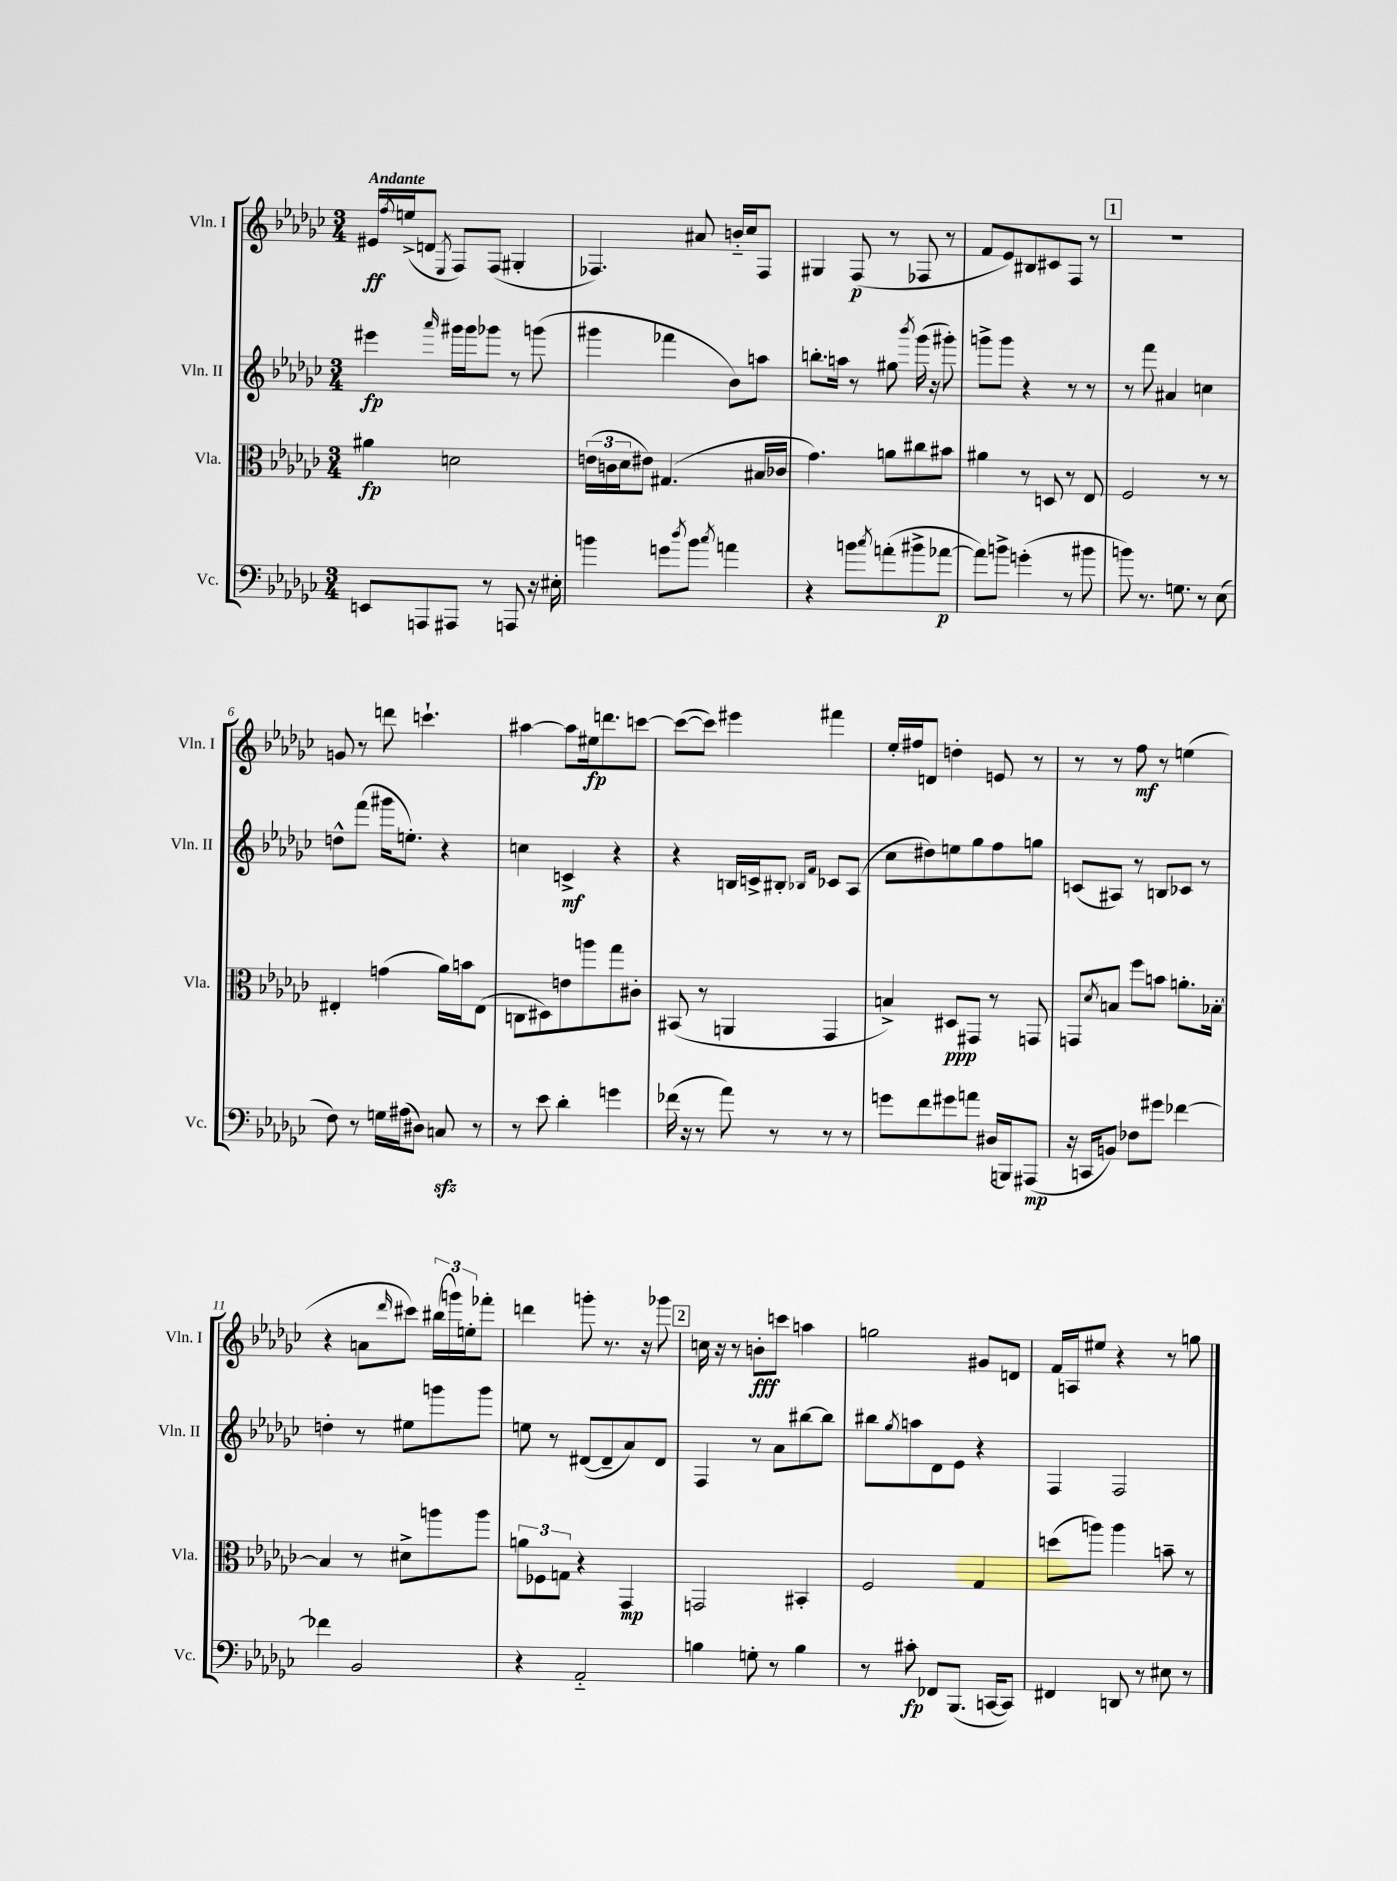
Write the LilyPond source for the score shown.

<<
\new StaffGroup <<
\new Staff = "s0" \with { instrumentName = "Vln. I" shortInstrumentName = "Vln. I" } {
    \clef treble \key ges \major \numericTimeSignature \time 3/4 \tempo "Andante"
    eis'16\ff \acciaccatura { f''8 } e''16->( d'8 \acciaccatura { ees8 } f8) f8( gis4-. |
    fes4.) ais'8 b'16-_ ces''16 fes8 |
    gis4 f8\p( r8 fes8 r8 |
    f'8 ees'8) bis8 cis'8 f8 r8 |
    \mark \markup { \box "1" } R2. |
    g'8 r8 d'''8 c'''4.-! |
    ais''4~ ais''8 eis''16\fp d'''8. c'''8~ |
    c'''8~( c'''8) eis'''4 fis'''4 |
    ees''16-. fis''16 d'8 d''4-. e'8 r8 |
    r8 r8 f''8\mf r8 e''4( |
    r4 a'8 \grace { des'''16 } cis'''8) \tuplet 3/2 { bis''16( g'''16) e''16-. } fes'''8-. |
    d'''4 g'''8-. r8. r16 ges'''8 |
    \mark \markup { \box "2" } c''16 r16 r8 b'8-.\fff c'''8 a''4 |
    g''2 gis'8 d'8 |
    f'16 a16 eis''8 r4 r8 g''8 \bar "|." |
}
\new Staff = "s1" \with { instrumentName = "Vln. II" shortInstrumentName = "Vln. II" } {
    \clef treble \key ges \major \numericTimeSignature \time 3/4
    eis'''4\fp \grace { aes'''16 } gis'''16 gis'''16 ges'''8 r8 g'''8( |
    gis'''4 fes'''4 bes'8) a''8 |
    b''8.-. a''16 r8 gis''8 \acciaccatura { bes'''8 } ges'''16( r16 gis'''8-.) |
    g'''8-> g'''8 r4 r8 r8 |
    \mark \markup { \box "1" } r8 f'''8 ais'4 c''4 |
    d''8-^ f'''8( gis'''16 e''8.-.) r4 |
    c''4 c'4->\mf r4 |
    r4 b16 c'16-> bis8-. \grace { bes16 f'16 } ces'8 aes8( |
    ces''8 dis''8) e''8 ges''8 f''8 g''8 |
    c'8( ais8) r8 b8 ces'8 r8 |
    d''4-. r8 eis''8 g'''8 g'''8 |
    e''8 r8 dis'8~( dis'8-- aes'8) dis'8 |
    \mark \markup { \box "2" } f4 r8 aes'8 bis''8~ bis''8 |
    bis''8 \acciaccatura { ges''8 } a''8 des'8 ees'8 r4 |
    f4 f2 \bar "|." |
}
\new Staff = "s2" \with { instrumentName = "Vla." shortInstrumentName = "Vla." } {
    \clef alto \key ges \major \numericTimeSignature \time 3/4
    ais'4\fp d'2 |
    \tuplet 3/2 { e'16( c'16 des'16 } eis'8) gis4.( bis16 ces'16 |
    ges'4.) a'8 cis''8 bis'8 |
    ais'4 r8 d8 r8 ees8 |
    \mark \markup { \box "1" } f2 r8 r8 |
    eis4-. g'4( aes'16) b'16 eis8( |
    c8 dis8) e'8 a''8 ges''8 cis'8-. |
    bis,8( r8 a,4 ges,4 |
    b4->) dis8\ppp gis,8 r8 g,8 |
    g,8 \acciaccatura { des'8 } b8 f''8 b'8 a'8.-. bes16~-. |
    bes4 r8 dis'8-> a''8 a''8 |
    \tuplet 3/2 { a'8 fes8 g8 } r4 ges,4\mp |
    \mark \markup { \box "2" } g,2 bis,4-. |
    f2 ges4 |
    d''8( a''8) a''4 b'8-- r8 \bar "|." |
}
\new Staff = "s3" \with { instrumentName = "Vc." shortInstrumentName = "Vc." } {
    \clef bass \key ges \major \numericTimeSignature \time 3/4
    e,8 a,,8 ais,,8 r8 a,,8 r16 eis16-. |
    b'4 g'8 \acciaccatura { des''8 } b'8 \acciaccatura { ces''8 } a'4 |
    r4 b'8 \acciaccatura { ces''8 } a'8-.( bis'8-> aes'8~\p |
    aes'8) b'8-> g'4-.( r8 bis'8 |
    \mark \markup { \box "1" } b'8) r8. g8. r8 ees8( |
    f8) r8 g16 ais16( dis8) c8\sfz r8 |
    r8 ees'8 des'4-. g'4 |
    fes'16( r16 r8 aes'8) r8 r8 r8 |
    g'8 f'8 gis'8 a'8 dis16( b,,16) ais,,8\mp( |
    r16 c,16 b,8) fes8 gis'8 fes'4~ |
    fes'4 bes,2 |
    r4 aes,2-_ |
    \mark \markup { \box "2" } b4 g8-. r8 b4 |
    r8 cis'8-.\fp fes,8 bes,,8.( c,16~ c,8) |
    fis,4 d,8 r8 eis8 r8 \bar "|." |
}
>>
>>
